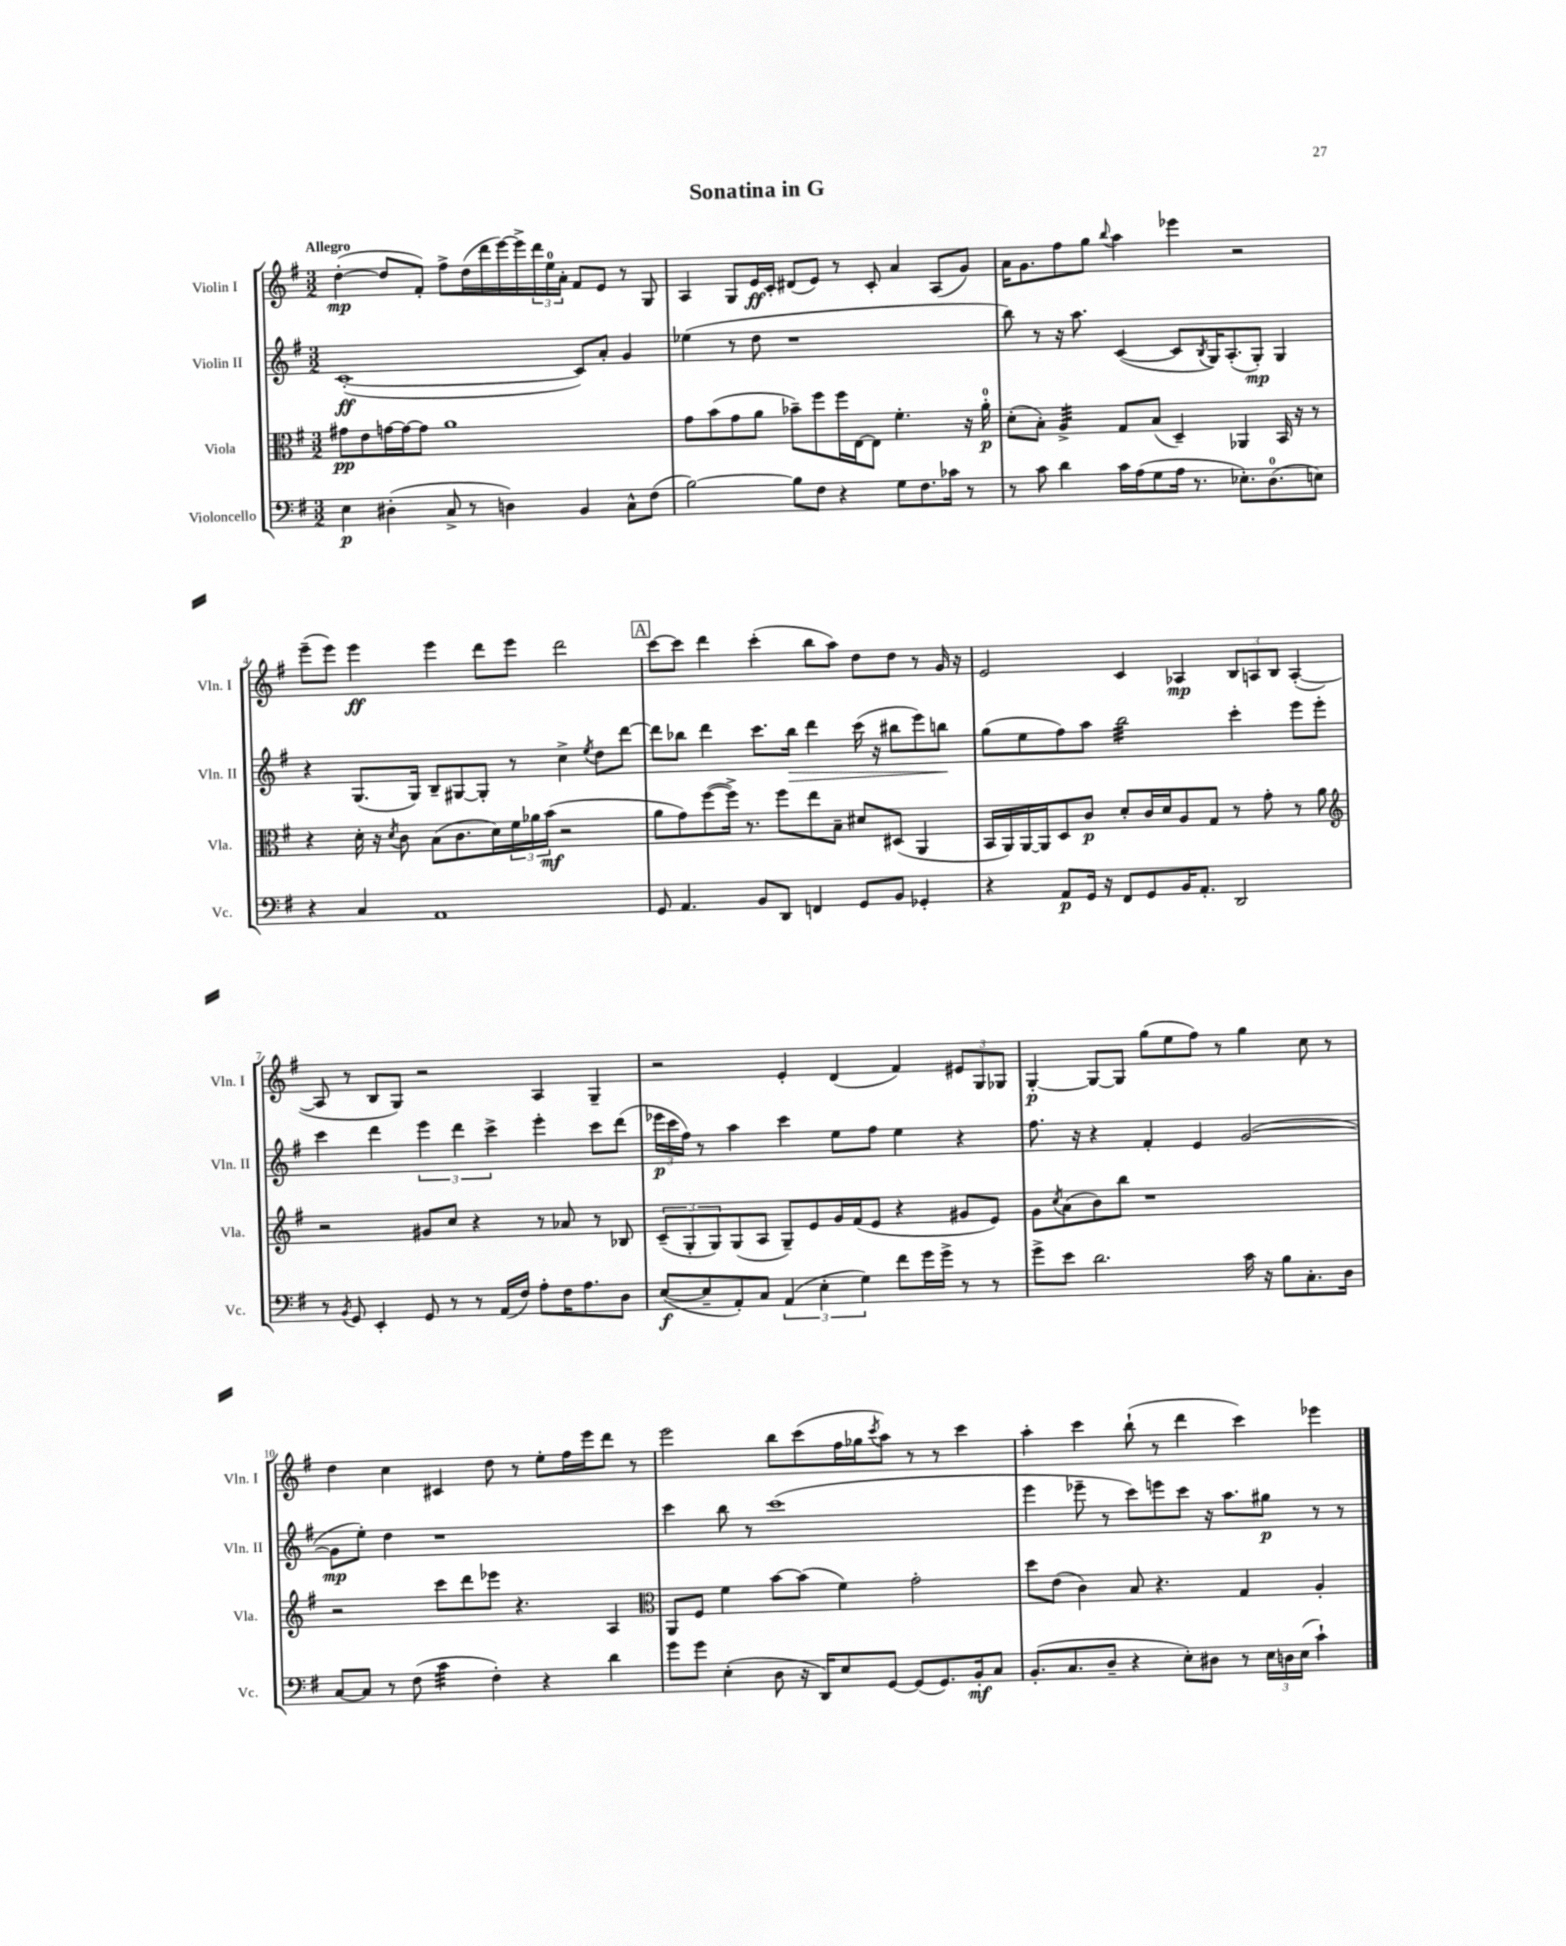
\header { title = "Sonatina in G" }
<<
\new StaffGroup <<
\new Staff = "s0" \with { instrumentName = "Violin I" shortInstrumentName = "Vln. I" } {
    \clef treble \key g \major \numericTimeSignature \time 3/2 \tempo "Allegro"
    d''4~-.\mp( d''8 fis'8-.) fis''8-> d''16( d'''16 e'''16~) e'''16-> \tuplet 3/2 { d'''16 e''16-0 a'16-. } fis'8 e'8 r8 g8 |
    a4 g8 e'16\ff c'16-. dis'8( e'8) r8 c'8-. a'4 a8( g'8) |
    a'16 g'8. fis''8 g''8 \appoggiatura { b''8 } a''4 ees'''4 r2 |
    e'''8--( e'''8) e'''4\ff e'''4 d'''8 e'''8 d'''2 |
    \mark \markup { \box "A" } c'''8~ c'''8 d'''4 c'''4-.( b''8 a''8) d''8 d''8 r8 g'16 r16 |
    e'2 c'4 aes4\mp \tuplet 3/2 { b8 a8 b8 } a4~-.( |
    a8 r8 b8 g8) r2 a4 g4-- |
    r2 e'4-. d'4( fis'4) \tuplet 3/2 { eis'8 g8 ges8 } |
    g4~-.\p g8~ g8 g''8( e''8 fis''8) r8 g''4 c''8 r8 |
    d''4 c''4 cis'4 d''8 r8 e''8-. fis''16 e'''16 d'''8 r8 |
    e'''2 b''8 c'''8( fis''16 ges''16 \acciaccatura { c'''8 } a''8) r8 r8 c'''4 |
    a''4-. c'''4 b''8-!( r8 d'''4 c'''4) ees'''4 \bar "|." |
}
\new Staff = "s1" \with { instrumentName = "Violin II" shortInstrumentName = "Vln. II" } {
    \clef treble \key g \major \numericTimeSignature \time 3/2
    c'1~-.\ff( c'8) a'8-. g'4 |
    ees''4( r8 d''8 r1 |
    b''8) r8 r16 a''8. c'4~( c'8 \acciaccatura { b8 } g16) a8.-.( g8-.\mp) g4 |
    r4 g8.( g16) b8-- gis8~ gis8-. r8 c''4-> \acciaccatura { e''8 } d''8 d'''8~ |
    \mark \markup { \box "A" } d'''8 bes''8 d'''4 c'''8. bes''16\> d'''4 c'''16( r16 bis''8 e'''8) b''8\! |
    g''8( e''8 fis''8) a''8 b''2:32 c'''4-. e'''8 e'''8-. |
    c'''4 d'''4 \tuplet 3/2 { e'''4 d'''4 c'''4-> } e'''4-. c'''8 d'''8( |
    \tuplet 3/2 { ees'''16\p c'''16 fis''16) } r8 a''4 c'''4 e''8 fis''8 e''4 r4 |
    fis''8. r16 r4 fis'4-. e'4 g'2~( |
    g'8\mp e''8-.) d''4 r1 |
    c'''4 b''8 r8 c'''1( |
    e'''4 ees'''8-- r8 c'''8) e'''8 c'''8 r16 a''8. gis''8\p r8 r8 \bar "|." |
}
\new Staff = "s2" \with { instrumentName = "Viola" shortInstrumentName = "Vla." } {
    \clef alto \key g \major \numericTimeSignature \time 3/2
    gis'8\pp e'8 g'16~ g'16~ g'8 a'1 |
    g'8 b'8( g'8 a'8 bes'8--) fis''8 fis''16 e16~ e8 fis'4.-. r16 a'16-0-.\p |
    d'8-.( b8-.) a4:32-> g8 b8( d4--) aes,4 b,16 r16 r8 |
    r4 d'16-. r16 \acciaccatura { d'8 } c'8 b8( c'8. d'16) \tuplet 3/2 { fis'16 aes'16 b'16\mf( } r2 |
    \mark \markup { \box "A" } a'8 g'8) fis''8~( fis''16->) r8. fis''8 e''8 b8-- dis'8 dis8( a,4 |
    b,16 a,16) a,16~ a,16 d8 c'8\p d'8-. c'16 d'16 a8 g8 r8 g'8-. r8 a'8 |
    \clef treble r2 gis'8 c''8 r4 r8 aes'8 r8 bes8 |
    \tuplet 3/2 { c'8--( g8-. g8) } g8( a8 g8--) e'8 g'16 fis'16( e'8 r4 gis'8 e'8) |
    g'8 \acciaccatura { c''8 } a'8( b'8) b''8 r1 |
    r2 c'''8 d'''8 ees'''8 r4. a4 |
    \clef alto a,8 fis8 fis'4 b'8~ b'8( fis'4) g'2-. |
    d''8 e'8( c'4) b8 r4. g4 a4-. \bar "|." |
}
\new Staff = "s3" \with { instrumentName = "Violoncello" shortInstrumentName = "Vc." } {
    \clef bass \key g \major \numericTimeSignature \time 3/2
    e4\p dis4-.( c8-> r8 d4) b,4 c8-^ fis8( |
    b2~) b8 fis8 r4 g8 fis8. ces'16 r8 |
    r8 c'8 d'4 c'16 a16( g8 a16 r8. ees8.-.) d8.-0( e8) |
    r4 c4 a,1 |
    \mark \markup { \box "A" } g,8 a,4. b,8 d,8 f,4 g,8 b,8 ges,4-. |
    r4 a,8\p g,16 r16 fis,8 g,8 b,16 a,8.-. d,2 |
    r8 \acciaccatura { b,8 } g,8 e,4-. g,8 r8 r8 a,16( fis16) a8-. fis16 a8. d8 |
    e8~\f( e8-- a,8-.) c8 \tuplet 3/2 { a,4( e4-. g4) } fis'8 g'16 g'16-> r8 r8 |
    g'8-> e'8 d'2. c'16 r16 b8 c8.-. d16 |
    c8~ c8 r8 fis8( c'4:32 fis4-.) r4 d'4 |
    g'8 g'8 e4-.( d8 r16 d,16) e8 g,8~ g,8( g,8.) b,16-.\mf c8 |
    b,8.-.( c8. d8-- r4 e8-.) dis8 r8 \tuplet 3/2 { e16 d16 e16( } c'4-!) \bar "|." |
}
>>
>>
